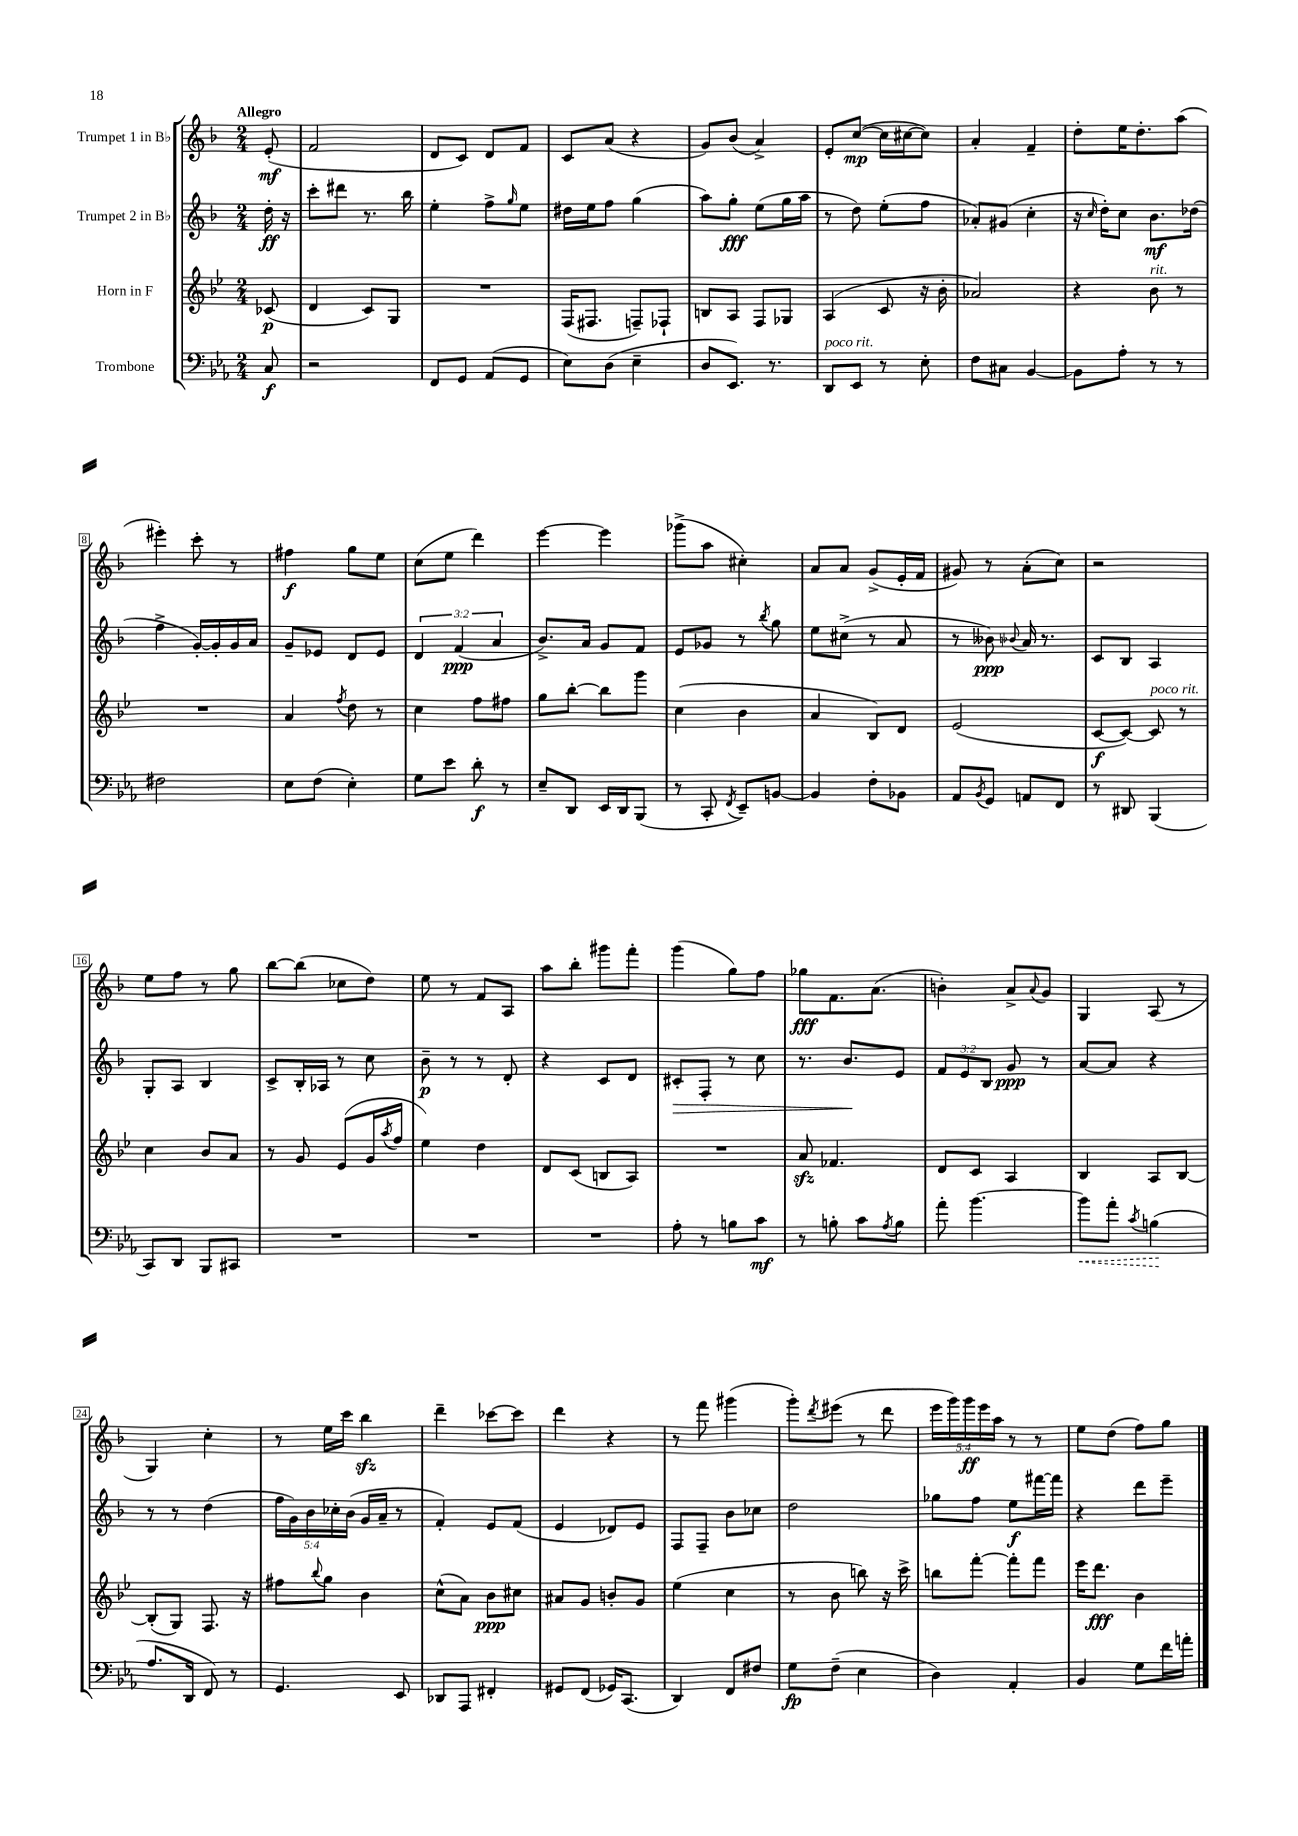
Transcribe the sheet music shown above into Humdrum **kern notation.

**kern	**kern	**kern	**kern
*staff4	*staff3	*staff2	*staff1
*clefF4	*clefG2	*clefG2	*clefG2
*k[b-e-a-]	*k[b-e-]	*k[b-]	*k[b-]
*M2/4	*M2/4	*M2/4	*M2/4
8C	(8c-	16dd'	(8e'
.	.	16r	.
=	=	=	=
2r	4d	8ccc'	2f
.	.	8ddd#	.
.	8c)	8.r	.
.	8G	.	.
.	.	16bb-	.
=	=	=	=
8FF	2r	4ee'	8d
8GG	.	.	8c)
(8AA-	.	8ff^	8d
.	.	16qqgg	.
8GG	.	8ee	8f
=	=	=	=
8E-)	(16F	16dd#	8c
.	8.F#	16ee	.
(8D	.	8ff	(8a
4E-~	8F~)	(4gg	4r
.	8F-`	.	.
=	=	=	=
8D	8B	8aa)	8g)
8.EE-)	8A	8gg'	(8b-
.	8F	(8ee	4a^)
8.r	.	.	.
.	8G-	16gg	.
.	.	16aa	.
=	=	=	=
8DD	(4A	8r	8e'
8EE-	.	8dd)	([8cc
8r	8c	(8ee'	16cc]
.	.	.	[16cc#
8E-'	16r	8ff	8cc#])
.	16b-'	.	.
=	=	=	=
8F	2a-)	8a-')	4a'
8C#	.	(8g#	.
[4BB-	.	4cc'	4f~
=	=	=	=
8BB-]	4r	16r	8dd'
.	.	16qqcc	.
.	.	16dd')	.
8A-'	.	8cc	16ee
.	.	.	8.dd'
8r	8b-	8.b-	.
8r	8r	.	(8aa
.	.	(16dd-	.
=	=	=	=
2F#	2r	4ff^	4eee#')
.	.	[16g')	8ccc'
.	.	16g']	.
.	.	16g	8r
.	.	16a	.
=	=	=	=
8E-	4a	8g~	4ff#
(8F	.	8e-	.
.	8qff	.	.
4E-')	8dd	8d	8gg
.	8r	8e-	8ee
=	=	=	=
8G	4cc	6d	(8cc
8e-	.	.	8ee
.	.	(6f	.
8d'	8ff	.	4ddd)
.	.	6a	.
8r	8ff#	.	.
=	=	=	=
8E-~	8gg	8.b-^)	[4eee
8DD	[8bb-'	.	.
.	.	16a	.
16EE-	8bb-]	8g	4eee]
16DD	.	.	.
(8BBB-	8ggg	8f	.
=	=	=	=
8r	(4cc	8e	(8ggg-^
8CC'	.	8g-	8aa
8qFF	.	.	.
8EE-~)	4b-	8r	4cc#')
.	.	8qbb-	.
[8BB	.	8gg	.
=	=	=	=
4BB]	4a	8ee	8a
.	.	(8cc#^	8a
8F'	8B-)	8r	(8g^
8BB-	8d	8a	16e'
.	.	.	16f
=	=	=	=
8AA-	(2e-	8r	8g#)
8qBB-	.	.	.
8GG	.	8b--)	8r
.	.	8qqb-	.
8AA	.	16a	(8a'
.	.	8.r	.
8FF	.	.	8cc)
=	=	=	=
8r	[8c	8c	2r
8DD#	8c_)	8B-	.
(4BBB-	8c]	4A	.
.	8r	.	.
=	=	=	=
8CC)	4cc	8G'	8ee
8DD	.	8A	8ff
8BBB-	8b-	4B-	8r
8CC#	8a	.	8gg
=	=	=	=
2r	8r	8c^	[8bb-
.	8g	16B-'	(8bb-]
.	.	16A-	.
.	(8e-	8r	8cc-
.	16g	8cc	8dd)
.	8qaa	.	.
.	16ff	.	.
=	=	=	=
2r	4ee-)	8b-~	8ee
.	.	8r	8r
.	4dd	8r	8f
.	.	8d'	8A
=	=	=	=
2r	8d	4r	8aa
.	(8c	.	8bb-'
.	8B	8c	8ggg#
.	8A)	8d	8fff'
=	=	=	=
8A-'	2r	8c#'	(4ggg
8r	.	8F'	.
8B	.	8r	8gg)
8c	.	8cc	8ff
=	=	=	=
8r	8a	8.r	8gg-
8B'	4.f-	.	8.f
.	.	8.b-	.
8c	.	.	.
.	.	.	(8.a
8qA-	.	.	.
8B	.	8e	.
=	=	=	=
8a-'	8d	12f	4b')
.	.	12e	.
[4.b-	8c	.	.
.	.	12B-	.
.	4A	8g	8a^
.	.	.	8qqa
.	.	8r	8g
=	=	=	=
8b-]	4B-	[8a	4G
8a-'	.	8a]	.
8qc	.	.	.
(4B	8A	4r	(8A
.	[8B-	.	8r
=	=	=	=
8.A-	(8B-']	8r	4G)
.	8G)	8r	.
16DD	.	.	.
8FF)	8.F	(4dd	4cc'
8r	.	.	.
.	16r	.	.
=	=	=	=
4.GG	8ff#	20ff	8r
.	.	20g)	.
.	.	20b-	.
.	8qqbb-	.	.
.	8gg	.	16ee
.	.	20cc-'	.
.	.	.	16ccc
.	.	(20b-	.
.	4b-	16g	4bb-
.	.	16a~	.
8EE-	.	8r	.
=	=	=	=
8DD-	(8cc^^	4f')	4ddd~
8AAA-	8a)	.	.
4FF#'	8b-	8e	[8ccc-
.	8cc#	(8f	8ccc-]
=	=	=	=
8GG#	8a#	4e	4ddd
(8FF	8g	.	.
16GG-)	8b'	8d-)	4r
(8.CC	.	.	.
.	8g	8e	.
=	=	=	=
4DD)	(4ee-	8F	8r
.	.	8F~	8fff
8FF	4cc	8b-	(4ggg#
8F#	.	8cc-	.
=	=	=	=
8G	8r	2dd	8ggg')
.	.	.	8qddd
(8F~	8b-	.	(8eee#
4E-	8bb)	.	8r
.	16r	.	8ddd
.	16ccc^	.	.
=	=	=	=
4D)	8bb	8gg-	20eee
.	.	.	20ggg)
.	.	.	20ggg
.	[8fff'	8ff	.
.	.	.	20eee
.	.	.	20aa
4AA-'	8fff']	8ee	8r
.	8fff	[16fff#	8r
.	.	16fff#]	.
=	=	=	=
4BB-	16eee-	4r	8ee
.	8.ddd	.	.
.	.	.	(8dd
8G	4b-	8ddd	8ff)
16f	.	8eee~	8gg
16a'	.	.	.
==	==	==	==
*-	*-	*-	*-
